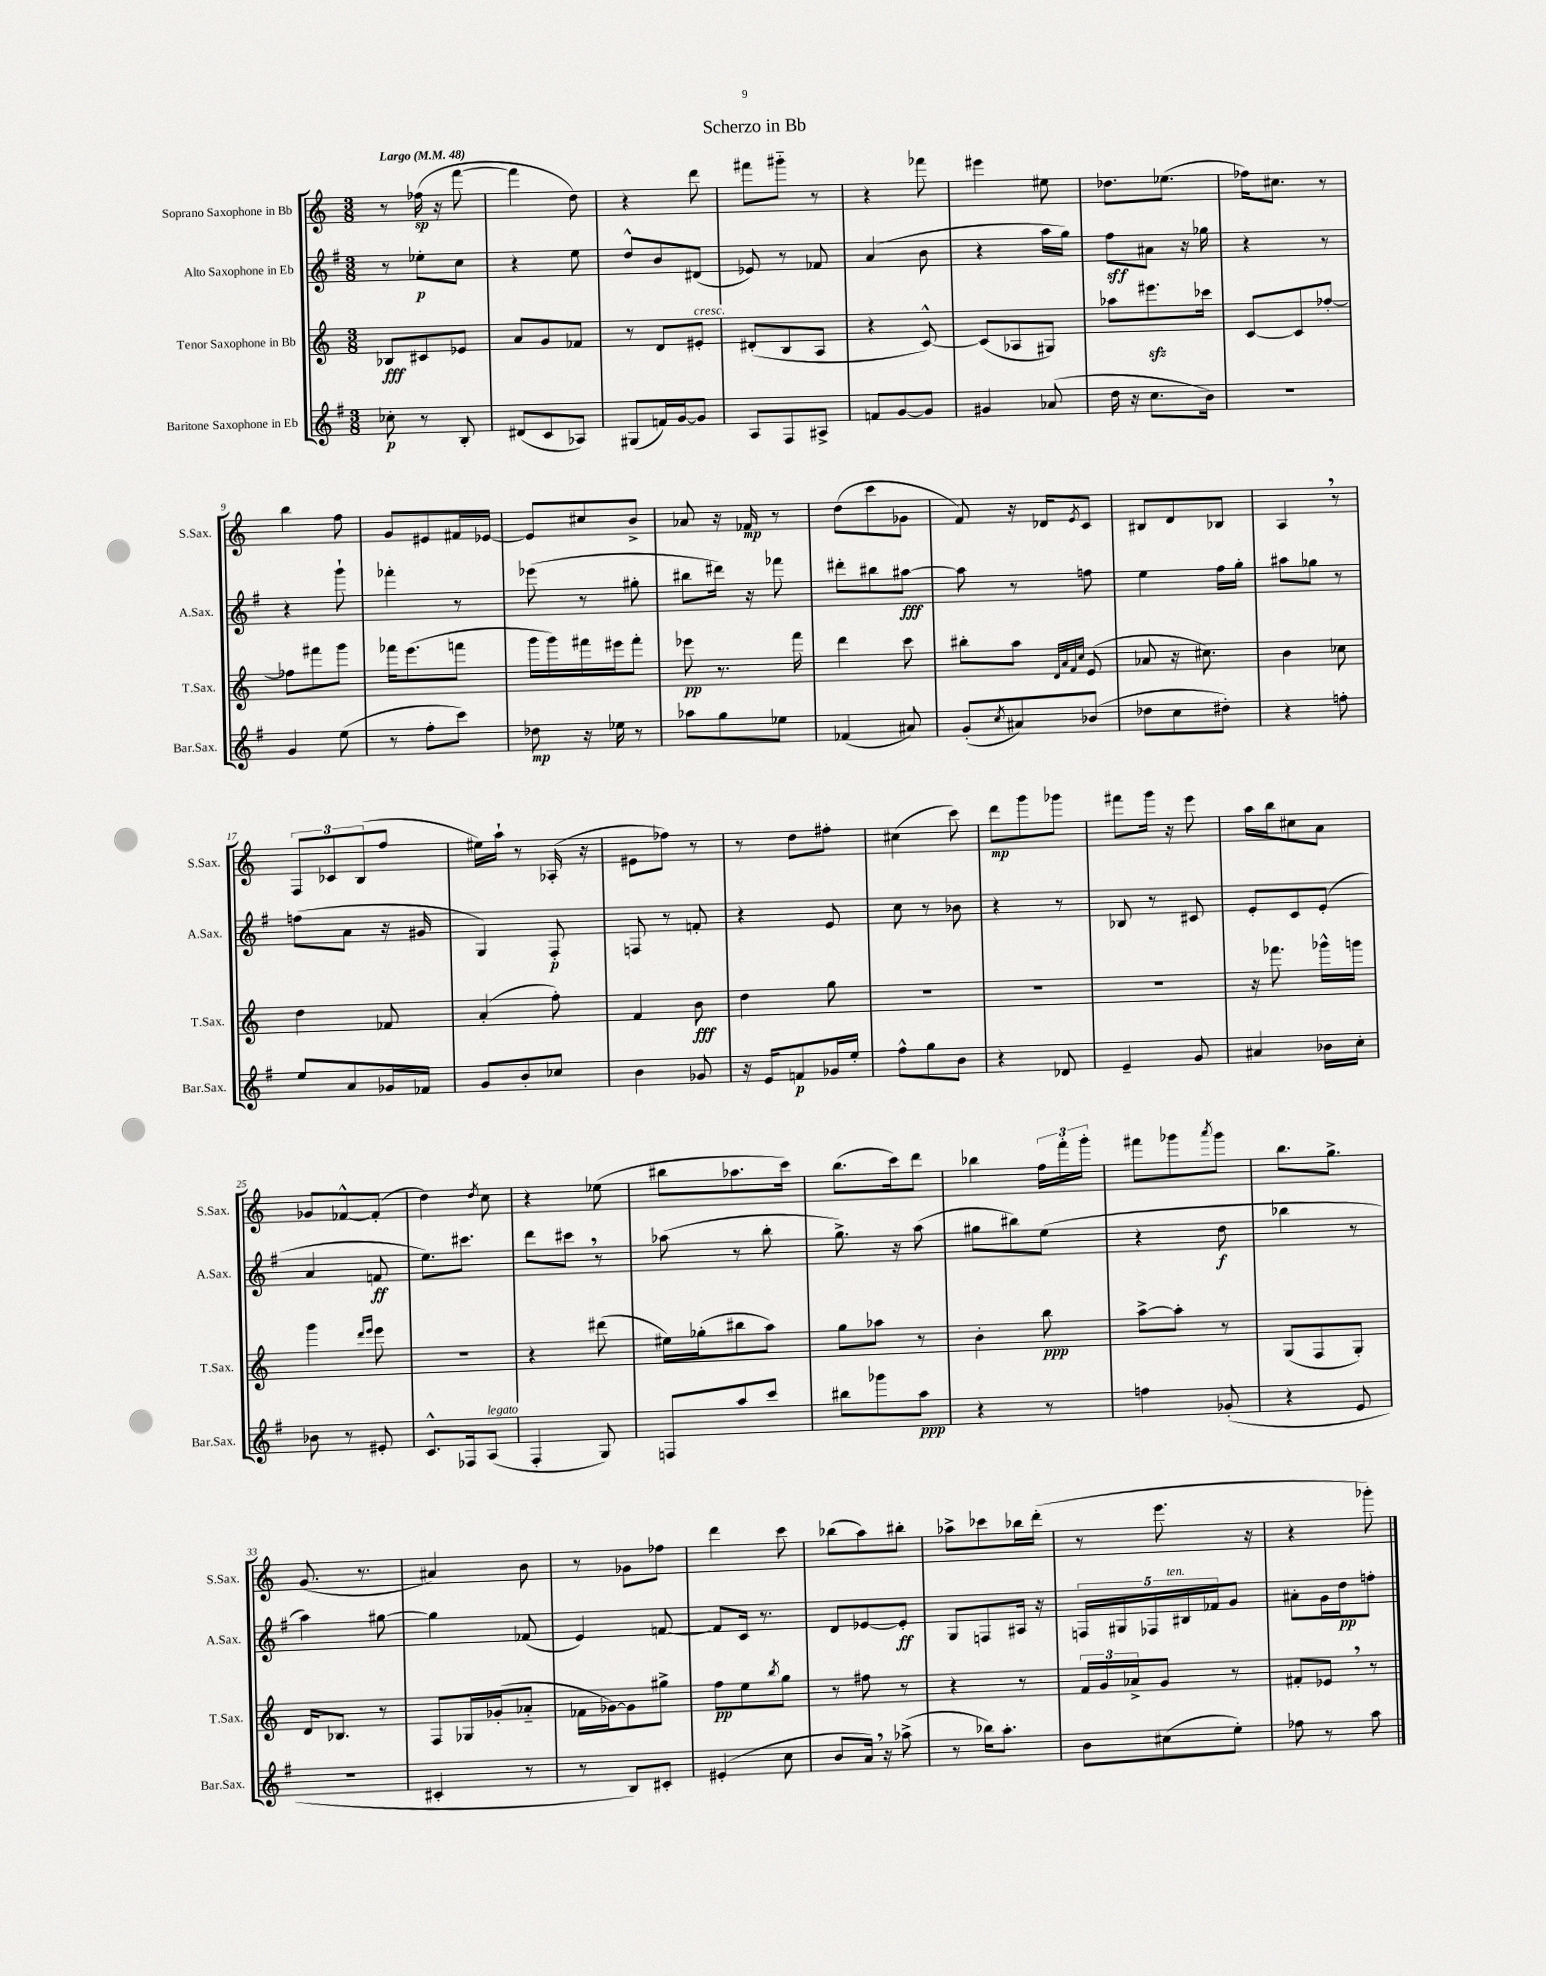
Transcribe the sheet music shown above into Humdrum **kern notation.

**kern	**kern	**kern	**kern
*staff4	*staff3	*staff2	*staff1
*clefG2	*clefG2	*clefG2	*clefG2
*k[f#]	*k[]	*k[f#]	*k[]
*M3/8	*M3/8	*M3/8	*M3/8
*MM48	*MM48	*MM48	*MM48
8cc-'	8B-	8r	8r
8r	8c#	8ee-'	(16ff-
.	.	.	16r
8B'	8e-	8cc	[8fff
=	=	=	=
(8d#	8a	4r	4fff]
8c	8g	.	.
8A-)	8f-	8ee	8dd)
=	=	=	=
(8G#	8r	8dd^^	4r
16f)	8d	8b	.
[16g	.	.	.
8g]	8e#'	(8d#	8ddd
=	=	=	=
8A	(8d#'	8e-)	8fff#
8F#	8B	8r	8ggg#'~
8A#^	8A	8f-	8r
=	=	=	=
8f	4r	(4a	4r
[8g	.	.	.
8g]	[8c^^)	8b	8fff-
=	=	=	=
4g#	(8c]	4r	4eee#
.	8A-	.	.
(8a-	8G#)	16aa	8ee#
.	.	16gg)	.
=	=	=	=
16dd	8aa-	8ff#	8.dd-
16r	.	.	.
8.cc	8.eee#	8a#	.
.	.	.	(8.ee-
.	.	16r	.
16b)	16ccc-	16gg-	.
=	=	=	=
4.r	[8c	4r	16ff-)
.	.	.	8.cc#
.	8c]	.	.
.	[8ff-'	8r	8r
=	=	=	=
4g	8ff-]	4r	4bb
.	8fff#	.	.
(8ee	8ggg	8ggg`	8ff
=	=	=	=
8r	16fff-	4fff-'	8g
.	(8.eee	.	.
8ff#'	.	.	8e#
8ccc)	8fff	8r	16f#
.	.	.	[16e-
=	=	=	=
8dd-	16ggg	(8eee-	8e-]
.	16ggg)	.	.
16r	16fff#	8r	8cc#
16ee-	16eee#	.	.
8r	8fff#'	8gg#'	8b^
=	=	=	=
8aa-	8eee-	8bb#	8a-
8gg	8.r	16ddd#)	16r
.	.	16r	16f-
8ee-	.	8fff-	8r
.	16fff	.	.
=	=	=	=
(4f-	4ddd	8ddd#'	(8dd
.	.	8bb#	8ccc
8a#)	8ccc	[8aa#	8g-
=	=	=	=
(8g'	8bb#'	8aa#]	8f)
8qcc	.	.	.
8a#)	8aa	8r	16r
.	.	.	16d-
.	32qqd	.	.
.	32qqa	.	.
.	32qqf	.	.
.	32qqcc	.	8qe
(8b-	(8e	8ff	8c
=	=	=	=
8dd-	8a-	4ee	8B#
8cc	16r	.	8d
.	8.cc#)	.	.
8dd#')	.	16ff#	8B-
.	.	16gg'	.
=	=	=	=
4r	4b	8aa#	4A
.	.	8gg-	.
8ff'	8cc-	8r	8r
=	=	=	=
8ee	4dd	(8ff	12F
.	.	.	12c-
8a	.	8a	.
.	.	.	(12B
16g-	8f-	16r	8ff
16f-	.	16g#	.
=	=	=	=
8g	(4a'	4G)	16ee#)
.	.	.	16aa`
8b'	.	.	8r
8cc-	8ff')	8F#'	(16A-'
.	.	.	16r
=	=	=	=
4b	4f	8F	8e#
.	.	8r	8ff-)
8g-	8b	8f'	8r
=	=	=	=
16r	4dd	4r	8r
16e	.	.	.
8f	.	.	8dd
16g-	8gg	8e	8ff#'
16ee'	.	.	.
=	=	=	=
8ff#^^	4.r	8cc	(4cc#
8gg	.	8r	.
8b	.	8b-	8ccc)
=	=	=	=
4r	4.r	4r	8ddd
.	.	.	8ggg
8d-	.	8r	8ggg-
=	=	=	=
4e~	4.r	8B-	8fff#
.	.	8r	16ggg
.	.	.	16r
8g	.	8c#	8eee
=	=	=	=
4a#	16r	8e'	16aa
.	8.fff-	.	16bb
.	.	8c	8cc#
16b-	16ggg-^^	(8e'	8a
16cc'	16ggg	.	.
=	=	=	=
8b-	4ggg	4a	8g-
8r	.	.	[8f-^^
.	16qqddd	.	.
.	16qqeee	.	.
8e#'	8eee	8f	(8f-']
=	=	=	=
8.c^^	4.r	8.ee)	4dd)
16F-	.	8.ccc#	.
.	.	.	8qdd
(8A	.	.	8cc
=	=	=	=
4F#'	4r	8ddd	4r
.	.	8ccc#	.
8G)	(8ddd#	8r	(8ee-
=	=	=	=
8F	16ee#)	(8aa-	8bb#
.	(16gg-'	.	.
8aa	8bb#	8r	8.aa-
8ccc	8aa)	8bb'	.
.	.	.	16ccc)
=	=	=	=
8bb#	8gg	8.gg^)	(8.bb
8ggg-	8aa-	.	.
.	.	16r	16ccc)
8aa	8r	(8aa	8ddd
=	=	=	=
4r	4b'	8gg#	4bb-
.	.	8bb#)	.
8r	8bb	(8ee	24ff
.	.	.	24fff'
.	.	.	24ggg'
=	=	=	=
4ff	[8aa^	4r	8fff#
.	8aa']	.	8ggg-
.	.	.	8qaaa
(8g-'	8r	8dd	8ggg-
=	=	=	=
4r	(8G	4bb-	8.bb
.	8F	.	.
.	.	.	8.gg^
8e	8G')	8r	.
=	=	=	=
4.r	16d	4aa)	(8.g
.	8.B-	.	.
.	.	.	8.r
.	8r	[8gg#	.
=	=	=	=
4c#'	8F	4gg#]	4a#)
.	16G-	.	.
.	(16g-'	.	.
8r	8a-'~	(8f-	8b
=	=	=	=
8r	16f-	4e)	8r
.	[16g-)	.	.
8B)	8g-]	.	8g-
8c#'	8gg#^	[8f	8ff-
=	=	=	=
(4e#'	8ff	8f]	4ddd
.	8ee	16c	.
.	.	8.r	.
.	8qbb	.	.
8cc	8gg	.	8ccc
=	=	=	=
8b	8r	8d	(8bb-
16a)	8ff#	[8e-	8aa)
16r	.	.	.
(8aa-^	8r	8e-']	8bb#'
=	=	=	=
8r	4r	8G	8aa-^
16bb-)	.	8F	8ccc-
8.aa'	.	.	.
.	8r	16A#	16bb-
.	.	16r	(16ddd'
=	=	=	=
8b	24f	20F	8r
.	24g	.	.
.	.	20G#	.
.	24a-^	.	.
.	.	20F-	.
(8cc#	8g	.	8.eee
.	.	20B#	.
.	.	20f-	.
8ee')	8r	8g	.
.	.	.	16r
=	=	=	=
8ff-	8f#'	8a#'	4r
8r	8e-	16g	.
.	.	16dd	.
8aa	8r	8ff'	8ggg-')
==	==	==	==
*-	*-	*-	*-
